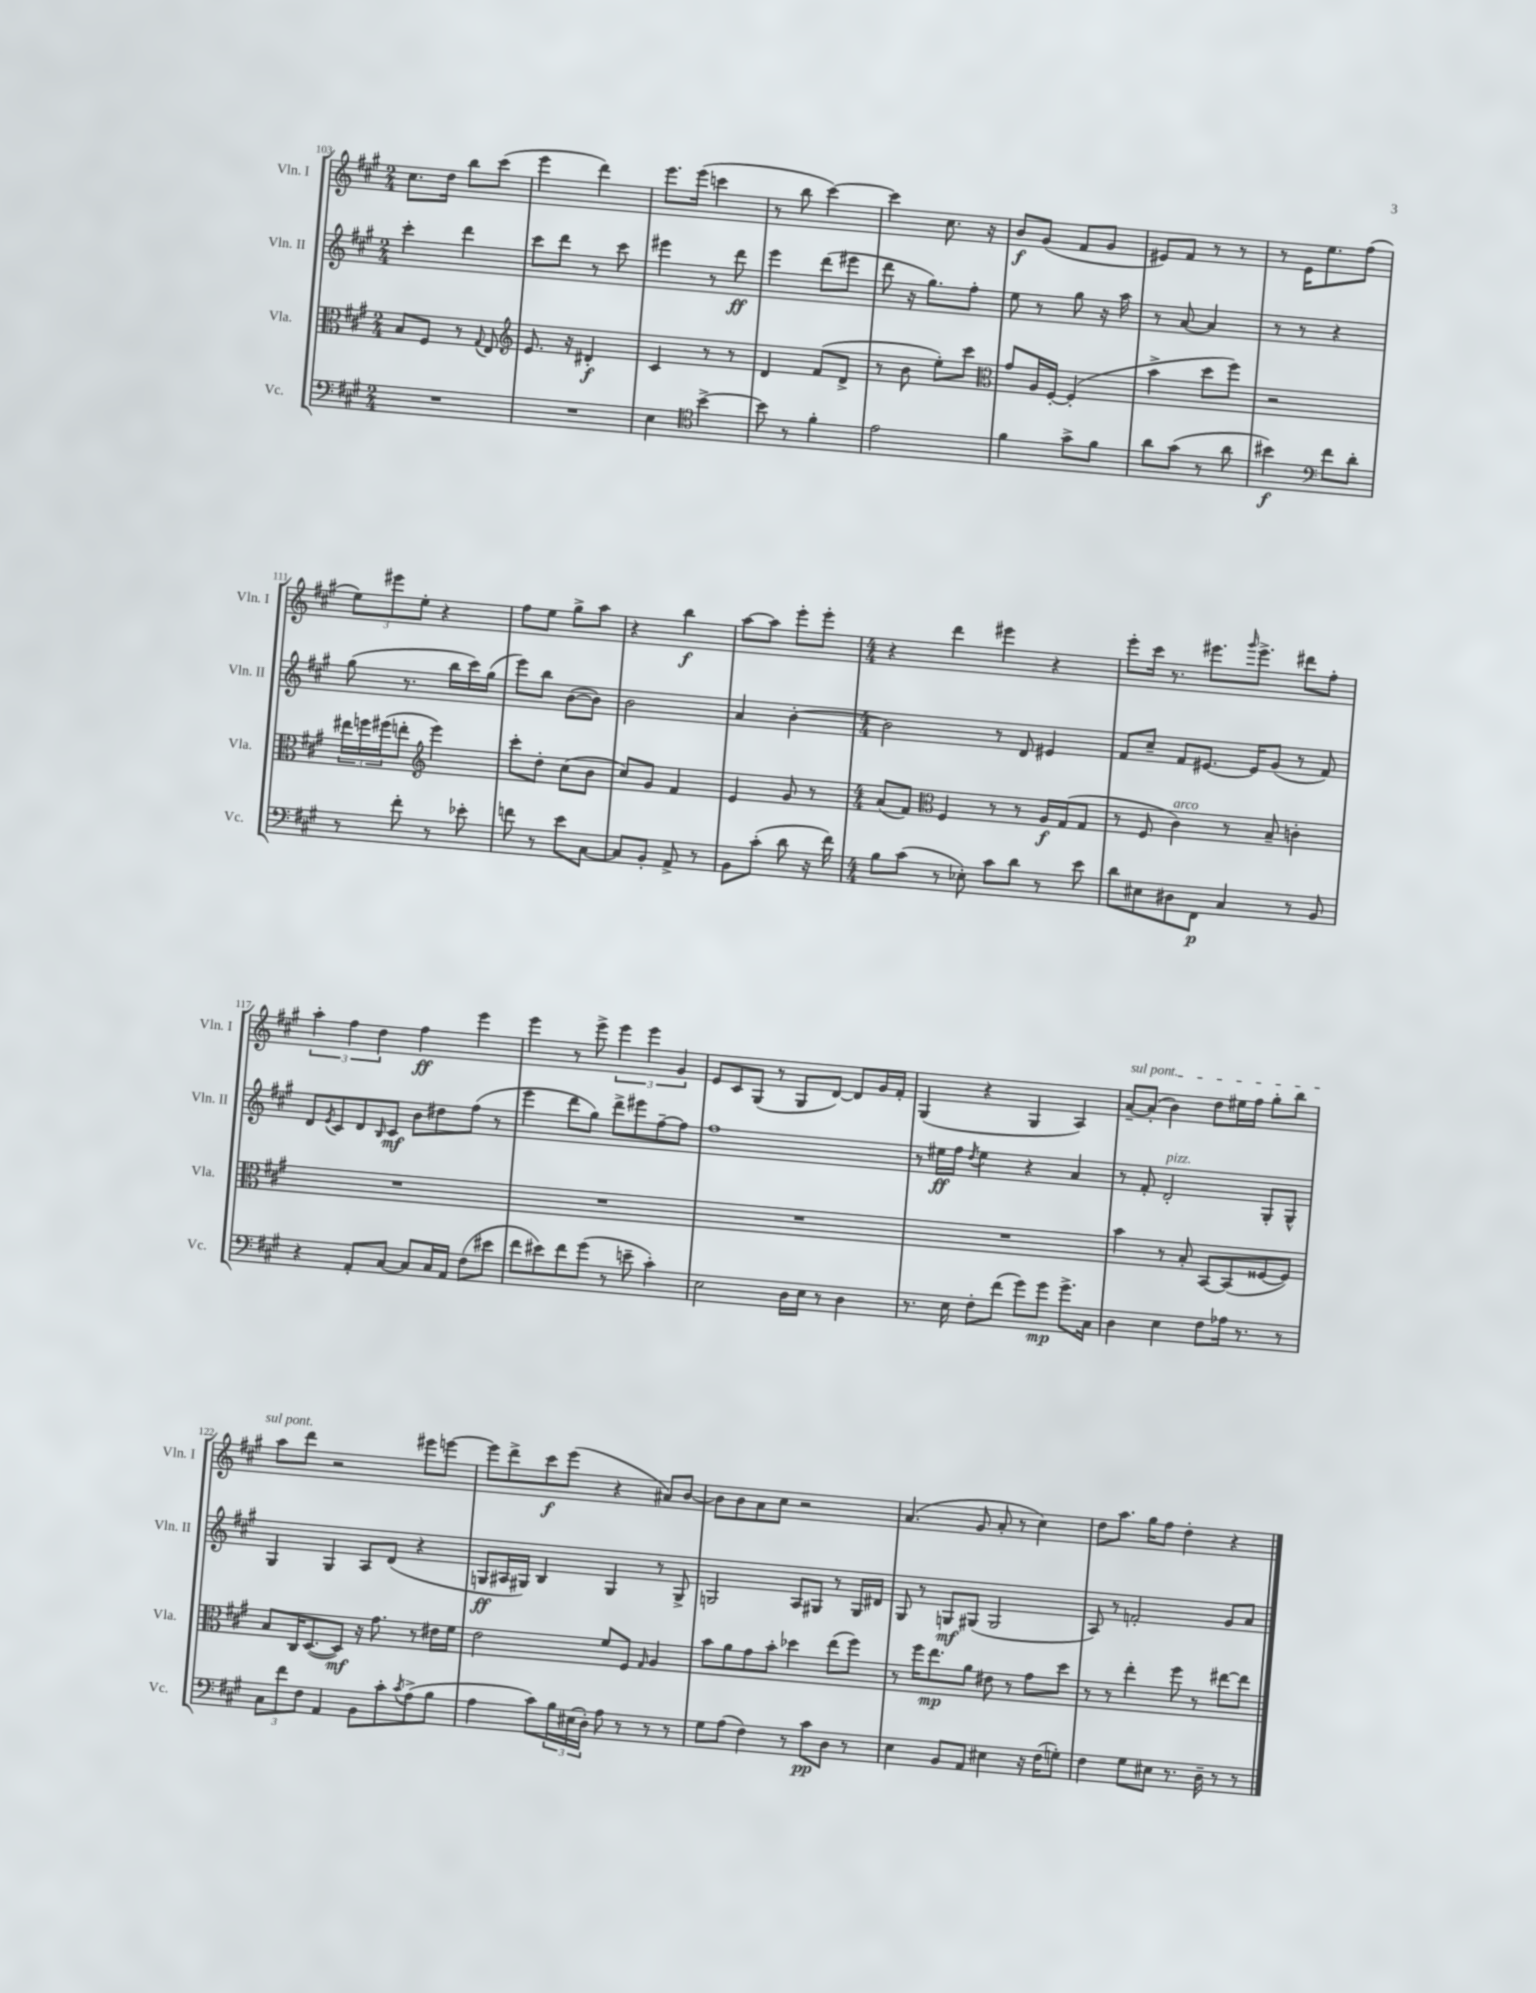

**kern	**dynam	**kern	**dynam	**kern	**dynam	**kern	**dynam
*part4	*part4	*part3	*part3	*part2	*part2	*part1	*part1
*staff4	*staff4	*staff3	*staff3	*staff2	*staff2	*staff1	*staff1
*I"Vc.	*	*I"Vla.	*	*I"Vln. II	*	*I"Vln. I	*
*I'Vc.	*	*I'Vla.	*	*I'Vln. II	*	*I'Vln. I	*
*clefF4	*	*clefC3	*	*clefG2	*	*clefG2	*
*k[f#c#g#]	*	*k[f#c#g#]	*	*k[f#c#g#]	*	*k[f#c#g#]	*
*M2/4	*	*M2/4	*	*M2/4	*	*M2/4	*
=103	=103	=103	=103	=103	=103	=103	=103
2r	.	8B/L	.	4ccc#'\	.	8.cc#\L	.
.	.	8F#/J	.	.	.	.	.
.	.	.	.	.	.	16dd\Jk	.
.	.	8r	.	4ddd\	.	8bb\L	.
.	.	8qqG#/	.	.	.	.	.
.	.	8E/	.	.	.	(8ccc#\J	.
=104	=104	=104	=104	=104	=104	=104	=104
*	*	*clefG2	*	*	*	*	*
2r	.	8.e/	.	8ccc#\L	.	4eee\	.
.	.	.	.	8ddd\J	.	.	.
.	.	16r	.	.	.	.	.
.	.	4d#X'/	f	8r	.	4ddd\)	.
.	.	.	.	8ccc#\	.	.	.
=105	=105	=105	=105	=105	=105	=105	=105
4E\	.	4c#/	.	4eee#X\	.	8.eee\L	.
.	.	.	.	.	.	(16eee\Jk	.
*clefC4	*	*	*	*	*	*	*
[4b^\	.	8r	.	8r	.	4cccn\	.
.	.	8r	.	8ddd\	ff	.	.
=106	=106	=106	=106	=106	=106	=106	=106
8b\]	.	4d/	.	4eee\	.	8r	.
8r	.	.	.	.	.	8bb\	.
4f#'\	.	(8f#/L	.	(8ddd\L	.	[4ccc#\)	.
.	.	8d^/J	.	8eee#X\J	.	.	.
=107	=107	=107	=107	=107	=107	=107	=107
2e\	.	8r	.	8ddd\	.	4ccc#\]	.
.	.	8b\	.	16r	.	.	.
.	.	.	.	8.gg#\L)	.	.	.
.	.	8ee'\L)	.	.	.	8.cc#\	.
.	.	8ccc#\J	.	8ff#'\J	.	.	.
.	.	.	.	.	.	16r	.
=108	=108	=108	=108	=108	=108	=108	=108
*	*	*clefC3	*	*	*	*	*
4f#\	.	8g#/L	.	8ee\	.	8b/L	f
.	.	16A/L	.	8r	.	(8g#/J	.
.	.	[16F#'/JJ	.	.	.	.	.
8g#^\L	.	(4F#'/]	.	8gg#\	.	8f#/L	.
8f#\J	.	.	.	16r	.	8g#/J	.
.	.	.	.	16aa\	.	.	.
=109	=109	=109	=109	=109	=109	=109	=109
8a\L	.	4b^\	.	8r	.	8e#X/L)	.
(8g#\J	.	.	.	[8a/	.	8f#/J	.
8r	.	8dd\L	.	4a/]	.	8r	.
8a\	.	8ff#\J)	.	.	.	8r	.
=110	=110	=110	=110	=110	=110	=110	=110
4b#X\)	f	2r	.	8r	.	8r	.
.	.	.	.	8r	.	16e\KL	.
.	.	.	.	.	.	8.ee\	.
*clefF4	*	*	*	*	*	*	*
8f#\L	.	.	.	4r	.	.	.
8d'\J	.	.	.	.	.	(8ff#\J	.
!!LO:LB:g=z
=111	=111	=111	=111	=111	=111	=111	=111
8r	.	24ee#X\LL	.	(8gg#\	.	12ee\L)	.
.	.	24ffn\	.	.	.	.	.
.	.	(24ff#X\J	.	.	.	12eee#X\	.
8f#'\	.	8een'\J	.	8.r	.	.	.
.	.	.	.	.	.	12ee'\J	.
*	*	*clefG2	*	*	*	*	*
8r	.	4eee\)	.	.	.	4r	.
.	.	.	.	16bb\LL	.	.	.
8e-X'\	.	.	.	16ccc#\)	.	.	.
.	.	.	.	(16gg#\JJ	.	.	.
=112	=112	=112	=112	=112	=112	=112	=112
8fn\	.	8ccc#'\L	.	8eee\L)	.	8ff#\L	.
8r	.	8dd'\J	.	8bb\J	.	8ee\J	.
8e\L	.	(8cc#\L	.	([8b\L	.	8gg#^\L	.
[8C#\J	.	8b\J	.	8b\J])	.	8aa\J	.
=113	=113	=113	=113	=113	=113	=113	=113
8C#/L]	.	8cc#/L)	.	2b\	.	4r	.
8BB'/J	.	8g#/J	.	.	.	.	.
8AA^/	.	4f#/	.	.	.	4bb\	f
8r	.	.	.	.	.	.	.
=114	=114	=114	=114	=114	=114	=114	=114
8BB\L	.	4e/	.	4a/	.	[8aa\L	.
(8c#'\J	.	.	.	.	.	8aa\J]	.
8d\	.	8g#/	.	[4b'\	.	8eee'\L	.
16r	.	8r	.	.	.	8eee'\J	.
16f#\)	.	.	.	.	.	.	.
=115	=115	=115	=115	=115	=115	=115	=115
*M4/4	*	*M4/4	*	*M4/4	*	*M4/4	*
8B\L	.	(8a/L	.	2b\]	.	4r	.
(8c#\J	.	8f#/J)	.	.	.	.	.
*	*	*clefC3	*	*	*	*	*
8r	.	4F#/	.	.	.	4ddd\	.
8E-X'\)	.	.	.	.	.	.	.
8c#\L	.	8r	.	8r	.	4eee#X\	.
8d\J	.	8r	.	8d/	.	.	.
8r	.	16A/LL	f	4e#X/	.	4r	.
.	.	(16G#/J	.	.	.	.	.
8e\	.	8G#/J	.	.	.	.	.
=116	=116	=116	=116	=116	=116	=116	=116
8d\L	.	8r	.	8f#/L	.	8eee'\L	.
8E#X\	.	8F#/	.	8cc#~/J	.	16ccc#\Jk	.
.	.	.	.	.	.	8.r	.
!	!	!LO:TX:a:i:t=arco	!	!	!	!	!
8D#X\	.	4c#\)	.	8f#/L	.	.	.
8FF#\J	p	.	.	[8.e#X/J	.	8.eee#X\L	.
4C#/	.	8r	.	.	.	.	.
.	.	.	.	.	.	16qqggg#/	.
.	.	.	.	16e#/KL]	.	8.eee#^\J	.
.	.	8B~/	.	(8g#/J	.	.	.
8r	.	4cn'\	.	8r	.	8ddd#X\L	.
8BB/	.	.	.	8f#/)	.	8ff#'\J	.
!!LO:LB:g=z
=117	=117	=117	=117	=117	=117	=117	=117
4r	.	1r	.	8d/L	.	6aa'\	.
.	.	.	.	8qe/	.	.	.
.	.	.	.	8c#/	.	.	.
.	.	.	.	.	.	6ff#\	.
8AA'/L	.	.	.	8d/	.	.	.
.	.	.	.	.	.	6dd\	.
.	.	.	.	16qqB/	.	.	.
[8C#/J	.	.	.	8c#/J	mf	.	.
8C#/L]	.	.	.	8b\L	.	4ff#\	ff
16C#/L	.	.	.	8dd#X\	.	.	.
16AA/JJ	.	.	.	.	.	.	.
(8F#\L	.	.	.	(8ff#\J	.	4eee\	.
8e#X\J	.	.	.	8r	.	.	.
=118	=118	=118	=118	=118	=118	=118	=118
8f#\L	.	1r	.	4eee\	.	4eee\	.
8e#X\)	.	.	.	.	.	.	.
8f#\	.	.	.	8ddd\L	.	8r	.
(8g#\J	.	.	.	8gg#\J)	.	8eee^\	.
8r	.	.	.	8ddd^\L	.	6eee\	.
8en~\	.	.	.	8eee#X\	.	.	.
.	.	.	.	.	.	6eee\	.
4c#'\)	.	.	.	[8ff#~\	.	.	.
.	.	.	.	.	.	6g#/	.
.	.	.	.	8ff#\J]	.	.	.
=119	=119	=119	=119	=119	=119	=119	=119
2E\	.	1r	.	1ff#	.	8e/L	.
.	.	.	.	.	.	8c#/	.
.	.	.	.	.	.	(8G#/J	.
.	.	.	.	.	.	8r	.
16D\LL	.	.	.	.	.	8G#/L	.
16E\JJ	.	.	.	.	.	.	.
8r	.	.	.	.	.	[8d/J)	.
4D\	.	.	.	.	.	8d/L]	.
.	.	.	.	.	.	16g#/L	.
.	.	.	.	.	.	16f#'/JJ	.
=120	=120	=120	=120	=120	=120	=120	=120
8.r	.	1r	.	8r	.	(4G#/	.
.	.	.	.	16ee#X\LL	ff	.	.
16E\	.	.	.	16ff#\JJ	.	.	.
.	.	.	.	8qdd/	.	.	.
8F#'\L	.	.	.	4ee#\	.	4r	.
(8f#\J	.	.	.	.	.	.	.
8g#\L)	.	.	.	4r	.	4G#/	.
8g#\J	mp	.	.	.	.	.	.
8.g#^\L	.	.	.	4a/	.	4A/)	.
16C#\Jk	.	.	.	.	.	.	.
=121	=121	=121	=121	=121	=121	=121	=121
!	!	!	!	!	!	!LO:TX:a:i:t=sul pont.	!
4D\	.	4b\	.	8r	.	[8a~/L	.
.	.	.	.	8f#'/	.	(8a'/J]	.
!	!	!	!	!LO:TX:a:i:t=pizz.	!	!	!
4E\	.	8r	.	2d'/	.	4b\)	.
.	.	8B'/	.	.	.	.	.
8F#\L	.	[8BB/L	.	.	.	8dd\L	.
16A-X\Jk	.	(8BB/]	.	.	.	16ee#X\L	.
8.r	.	.	.	.	.	16ff#\JJ	.
.	.	[8F##X/	.	8G#'/L	.	8gg#'\L	.
8r	.	8F##/J])	.	8G#^^/J	.	8bb\J	.
!!LO:LB:g=z
=122	=122	=122	=122	=122	=122	=122	=122
12C#\L	.	8B/L	.	4G#/	.	8aa\L	.
12f#\	.	.	.	.	.	.	.
.	.	16C#/K	.	.	.	8ddd\J	.
12F#\J	.	.	.	.	.	.	.
.	.	([8.D/	.	.	.	.	.
4AA/	.	.	.	4G#/	.	2r	.
.	.	8D/J])	mf	.	.	.	.
8BB\L	.	16r	.	8A/L	.	.	.
.	.	8.g#\	.	.	.	.	.
8c#'\	.	.	.	(8d/J	.	.	.
8qc#/	.	.	.	.	.	.	.
(8A^\	.	8r	.	4r	.	8eee#X\L	.
8B\J	.	16e#X\LL	.	.	.	[8eeen\J	.
.	.	16f#\JJ	.	.	.	.	.
=123	=123	=123	=123	=123	=123	=123	=123
4A\	.	2e\	.	8Gn/L	ff	8eee\L]	.
.	.	.	.	16A#X/L	.	8ddd^\	.
.	.	.	.	16G#X/JJ)	.	.	.
8c#\L)	.	.	.	4B/	.	8ccc#\	f
24B\L	.	.	.	.	.	(8eee\J	.
(24E#X\	.	.	.	.	.	.	.
24D'\JJ)	.	.	.	.	.	.	.
8A\	.	8f#/L	.	4G#/	.	4r	.
8r	.	8F#/J	.	.	.	.	.
.	.	16qqG#/	.	.	.	.	.
8r	.	4A/	.	8r	.	8a#X/L)	.
8r	.	.	.	8G#^/	.	[8b/J	.
=124	=124	=124	=124	=124	=124	=124	=124
8G#\L	.	8b\L	.	2Gn/	.	8b\L]	.
(8A\J	.	8a\	.	.	.	8b\	.
4F#\)	.	8g#\	.	.	.	8a\	.
.	.	8b'\J	.	.	.	8cc#\J	.
8r	.	4dd-X\	.	8A/L	.	2r	.
8c#\L	pp	.	.	8G#X/J	.	.	.
8D\J	.	(8ee\L	.	8r	.	.	.
8r	.	8ff#\J)	.	16G#/LL	.	.	.
.	.	.	.	16d#X/JJ	.	.	.
=125	=125	=125	=125	=125	=125	=125	=125
4E\	.	8r	.	8G#/	.	(4.a/	.
.	.	16ff#\KL	.	8r	.	.	.
.	.	8.ee\	mp	.	.	.	.
8BB/L	.	.	.	8Gn/L	mf	.	.
8AA/J	.	8a\J	.	(8G#X/J	.	8g#/	.
4E#X\	.	8e#X\	.	2G#/	.	8a'/	.
.	.	8r	.	.	.	8r	.
16r	.	8g#\L	.	.	.	4cc#\)	.
(16F#\KL	.	.	.	.	.	.	.
8Gn'\J)	.	8dd\J	.	.	.	.	.
=126	=126	=126	=126	=126	=126	=126	=126
4F#\	.	8r	.	8A/)	.	8dd\L	.
.	.	8r	.	8r	.	8.aa\J	.
8G#\L	.	4ee'\	.	2fn'/	.	.	.
.	.	.	.	.	.	16gg#\KL	.
8E#X\J	.	.	.	.	.	8ff#\J	.
8.r	.	8ff#\	.	.	.	4dd'\	.
.	.	8r	.	.	.	.	.
16D~\	.	.	.	.	.	.	.
8r	.	[8ee#X\L	.	8g#/L	.	4r	.
8r	.	8ee#\J]	.	8a/J	.	.	.
==	==	==	==	==	==	==	==
*-	*-	*-	*-	*-	*-	*-	*-
